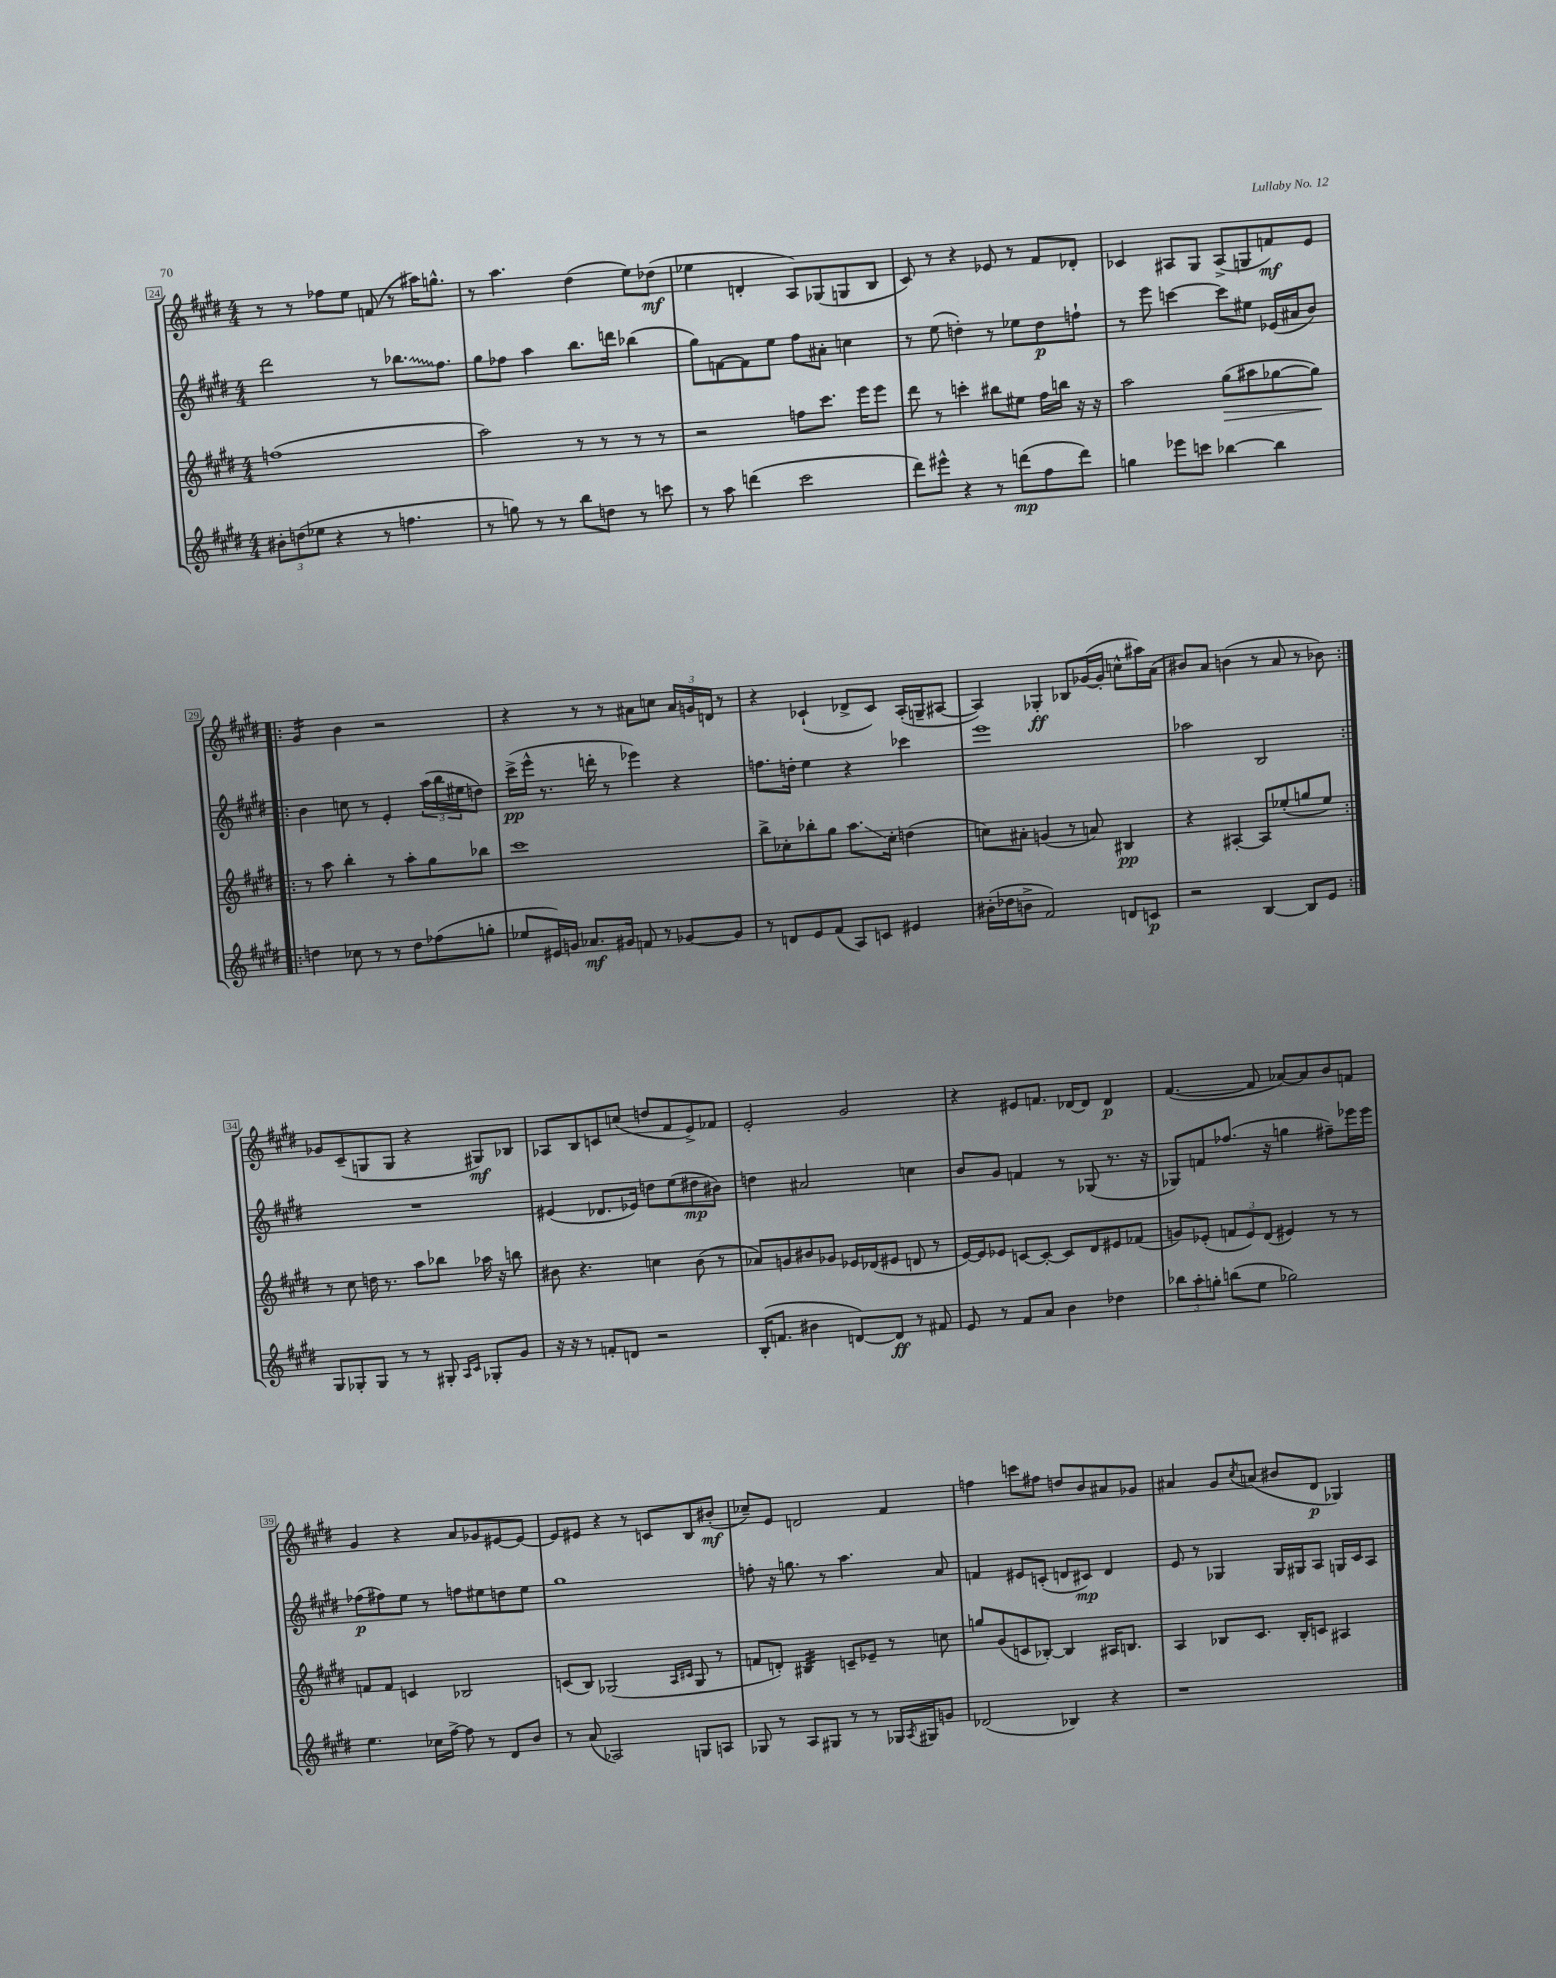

**kern	**kern	**kern	**kern
*staff4	*staff3	*staff2	*staff1
*clefG2	*clefG2	*clefG2	*clefG2
*k[f#c#g#d#]	*k[f#c#g#d#]	*k[f#c#g#d#]	*k[f#c#g#d#]
*M4/4	*M4/4	*M4/4	*M4/4
12b#'\L	(1ff	2ddd#\	8r
(12dd\	.	.	.
.	.	.	8r
12ee-\J	.	.	.
4r	.	.	8ff-\L
.	.	.	8ee\J
8r	.	8r	(8f/
4.ff\	.	8.bb-\L	8r
.	.	.	16aa#\LK)
.	.	8.ff#\J	8.gg^^\J
=	=	=	=
8r	2aa\)	8gg#\L	8r
8gg\)	.	8ff-\J	4.aa\
8r	.	4aa\	.
8r	.	.	.
8bb\L	8r	8.bb\L	(4dd#\
8dd\J	8r	.	.
.	.	16ddd\Jk	.
8r	8r	(4bb-\	8ee\L)
8ccc\	8r	.	(8dd-\J
=	=	=	=
8r	2r	8gg#\L)	4ee-\
8aa\	.	[8f\	.
(4ddd\	.	8f\]	4d'/
.	.	8ee\J	.
2ccc#\	8ff\L	8ff#\L	8A/L)
.	8.ccc#\J	8a#'\J	(8G-/
.	.	4cc\	8G/
.	16eee\LK	.	.
.	8eee\J	.	8B/J
=	=	=	=
8ddd#\L)	8ddd#\	8r	8c#/)
8eee#^^\J	8r	(8ee\	8r
4r	4ccc'\	4dd'\)	4r
8r	8bb#\L	8r	8e-/
(8ddd\L	8ee#\J	8ee-\L	8r
8ff#\	16ff#\LL	8dd\	8f#/L
.	16bb\JJ	.	.
8ddd\J)	16r	8ff`\J	8d-'/J
.	16r	.	.
=	=	=	=
4gg\	2aa\	8r	4c-/
.	.	8eee\	.
8eee-\L	.	[4ccc\	8A#/L
8ccc\J	.	.	8G#/J
[4bb-\	(8gg#\L	8ccc\]L	(8A#^/L
.	8aa#\	8ee#\J	8G/
4bb-\]	[8gg-\	(16e-/LL	8f/)
.	.	16a#/J	.
.	8gg-\]J)	8b/J)	8e/J
=!|:	=!|:	=!|:	=!|:
4dd\	8r	4b\	4g#/
.	8aa\	.	.
8cc-\	4bb'\	8cc\	4b\
8r	.	8r	.
8r	8r	4e'/	2r
8dd\L	8aa'\L	.	.
(8ff-\	8gg#\	(24aa\LL	.
.	.	24bb\	.
.	.	24ee#\J	.
8gg'\J	8bb-\J	8dd\J)	.
=	=	=	=
8ee-/L	1ccc#	(16ccc#^\LL	4r
.	.	16eee^^\JJ	.
16e#/L)	.	8.r	.
16g/JJ	.	.	.
8.a-/L	.	.	8r
.	.	16ddd'\	.
.	.	8r	8r
16g#/Jk	.	.	.
8f/	.	4eee-\)	8a#\L
8r	.	.	8cc\J
[8g-/L	.	4r	24a#/LL
.	.	.	24g/
.	.	.	24d/JJ
8g-/]J	.	.	8r
=	=	=	=
8r	8bb^\L	8.ff\L	4r
8d/L	8cc-'\	.	.
.	.	16dd'\Jk	.
8e/	8bb-'\	4ee\	(4c-`/
(8f#/J	8gg#\J	.	.
8A/L)	8.aa\L	4r	8d-^/L
8c/J	.	.	8c-/J)
.	16cc-'\Jk	.	.
4e#/	(4dd\	4ccc-\	(16A'/LL
.	.	.	16G~/J
.	.	.	[8A#/J
=	=	=	=
(16b#'\LL	8cc\L)	1eee	4A#/])
16dd-\J	.	.	.
8b^\J	8a#'\J	.	.
2f#/)	(4g/	.	4G-'/
.	8r	.	8B-/L
.	8a/)	.	([16g-/L
.	.	.	16g-'/]JJ
8d/L	4B#/	.	8cc^^\L
8c/J	.	.	16aa#\L)
.	.	.	(16a\JJ
=	=	=	=
2r	4r	2aa-\	8b#/L)
.	.	.	8a/J
.	[4A#'/	.	(4b\
[4B/	8A#/]L	2B/	8r
.	(8ee-'/	.	8a/
8B/]L	8gg/	.	8r
8e/J	8ee-/J)	.	8b-\)
=:|!	=:|!	=:|!	=:|!
8G#/L	8r	1r	8g-/L
8G-'/	8cc#\	.	(8c#~/
8G-/J	16dd\	.	8G/
.	8.r	.	.
8r	.	.	8G/J
8r	8aa\L	.	4r
8G#'/	8bb-\J	.	.
16qqA/LL	.	.	.
16qqc#/JJ	.	.	.
8G-'/L	16aa-\	.	8G#/L)
.	16r	.	.
8g#/J	8bb\	.	8B-/J
=	=	=	=
16r	8b#\	(4e#/	8A-/L
16r	.	.	.
8r	4.r	.	8B/
8f'/L	.	8.d-/L	8c/
8d/J	.	.	(8cc/J
.	.	16e-/Jk)	.
2r	4cc\	8dd\L	8dd/L
.	.	(8ee\	8f#/
.	(8b#\	8dd#\	8e^/)
.	8r	8b#\J)	8f-/J
=	=	=	=
(16B'/LK	8a-/L)	4dd\	2e'/
8.f/J	.	.	.
.	8g/	.	.
4b#\	8b#/	2a#/	.
.	8g-/J	.	.
[8d/L)	16e-/LL	.	2g#/
.	(16d-/J	.	.
8d/]J	8e#/J	.	.
8r	8d/	4cc\	.
8f#/	8r	.	.
=	=	=	=
8e/	[16e/LL)	8b/L	4r
.	16e/]J	.	.
8r	8e-/J	8g#/J	.
8f#/L	[8c/L	4f/	8e#/L
8a/J	8c'/_J	.	8.f/J
4b\	8c/]L	8r	.
.	.	.	[16d-/LK
.	8d#/	(8G-/	8d-/]J
4dd-\	8e#/	8.r	4d-/
.	(8f-/J	.	.
.	.	16r	.
=	=	=	=
12bb-\L	8g/L)	8G-/L)	([4.f#/
12aa'\	.	.	.
.	(8e-'/J	8f/	.
12gg'\J	.	.	.
(8bb\L	12f/L	(8.ff-/J	.
.	12e-/)	.	.
8ee\J	.	.	8f#/]
.	(12d#/J	.	.
.	.	16r	.
2gg-\)	4e#/)	4gg\	[8a-/L)
.	.	.	8a-/]
.	8r	8ff#~\L)	8b/
.	8r	16eee-\L	8f/J
.	.	16eee-\JJ	.
=	=	=	=
4.ee\	8f/L	(8ff-\L	4g#/
.	8f/J	8ff#\)	.
.	4c/	8ee\J	4r
16cc-\LL	.	8r	.
[16ff#^\JJ	.	.	.
8ff#\]	2B-/	8ff\L	8a/L
8r	.	8ee#\	8g-/
8d#/L	.	8dd\	[8e#/
8b/J	.	8ee#\J	8e#/_J
=	=	=	=
8r	(8c/L	1gg#	8e#/]L
(8a/	8B/J)	.	8e#/J
2A-/)	(2G-/	.	4r
.	.	.	8r
.	.	.	8c/L
.	16qqA/LL	.	.
.	16qqc#/JJ	.	.
8G/L	8G-/	.	8B/
8A/J	8r	.	(8b#'/J
=	=	=	=
8G-/	8f/L	8ff'\	8cc-~/L)
8r	8d'/J)	16r	8e/J
.	.	8.gg\	.
8A/L	4B#/	.	2d/
8G#/J	.	8r	.
8r	8c~/L	4.aa\	.
8r	8e-~/J	.	.
16G-/LL	8r	.	4f#/
8qA/	.	.	.
16G#/J	.	.	.
8g/J	8cc\	8a/	.
=	=	=	=
(2d-/	8gg/L	4f/	4ff\
.	(8g#/	.	.
.	8c/	8e#/L	8ccc\L
.	[8B-'/J)	(8c'/J	8ff#\J
4B-/)	4B-/]	8d/L	8dd/L
.	.	8c#/J)	8b/
4r	16A#/LK	4d/	8a#/
.	8.B/J	.	.
.	.	.	8g-/J
=	=	=	=
1r	4A/	8e/	4a#/
.	.	8r	.
.	8B-/L	4G-/	8g#/L
.	.	.	8qcc#/
.	8.c#/J	.	(8a/J
.	.	16G-/LL	8b#/L
.	16B-'/LK	16G#/J	.
.	8c/J	8A/J	8d#/J
.	4A#/	16G/LL	4G-/)
.	.	16c#/J	.
.	.	8A/J	.
==	==	==	==
*-	*-	*-	*-
